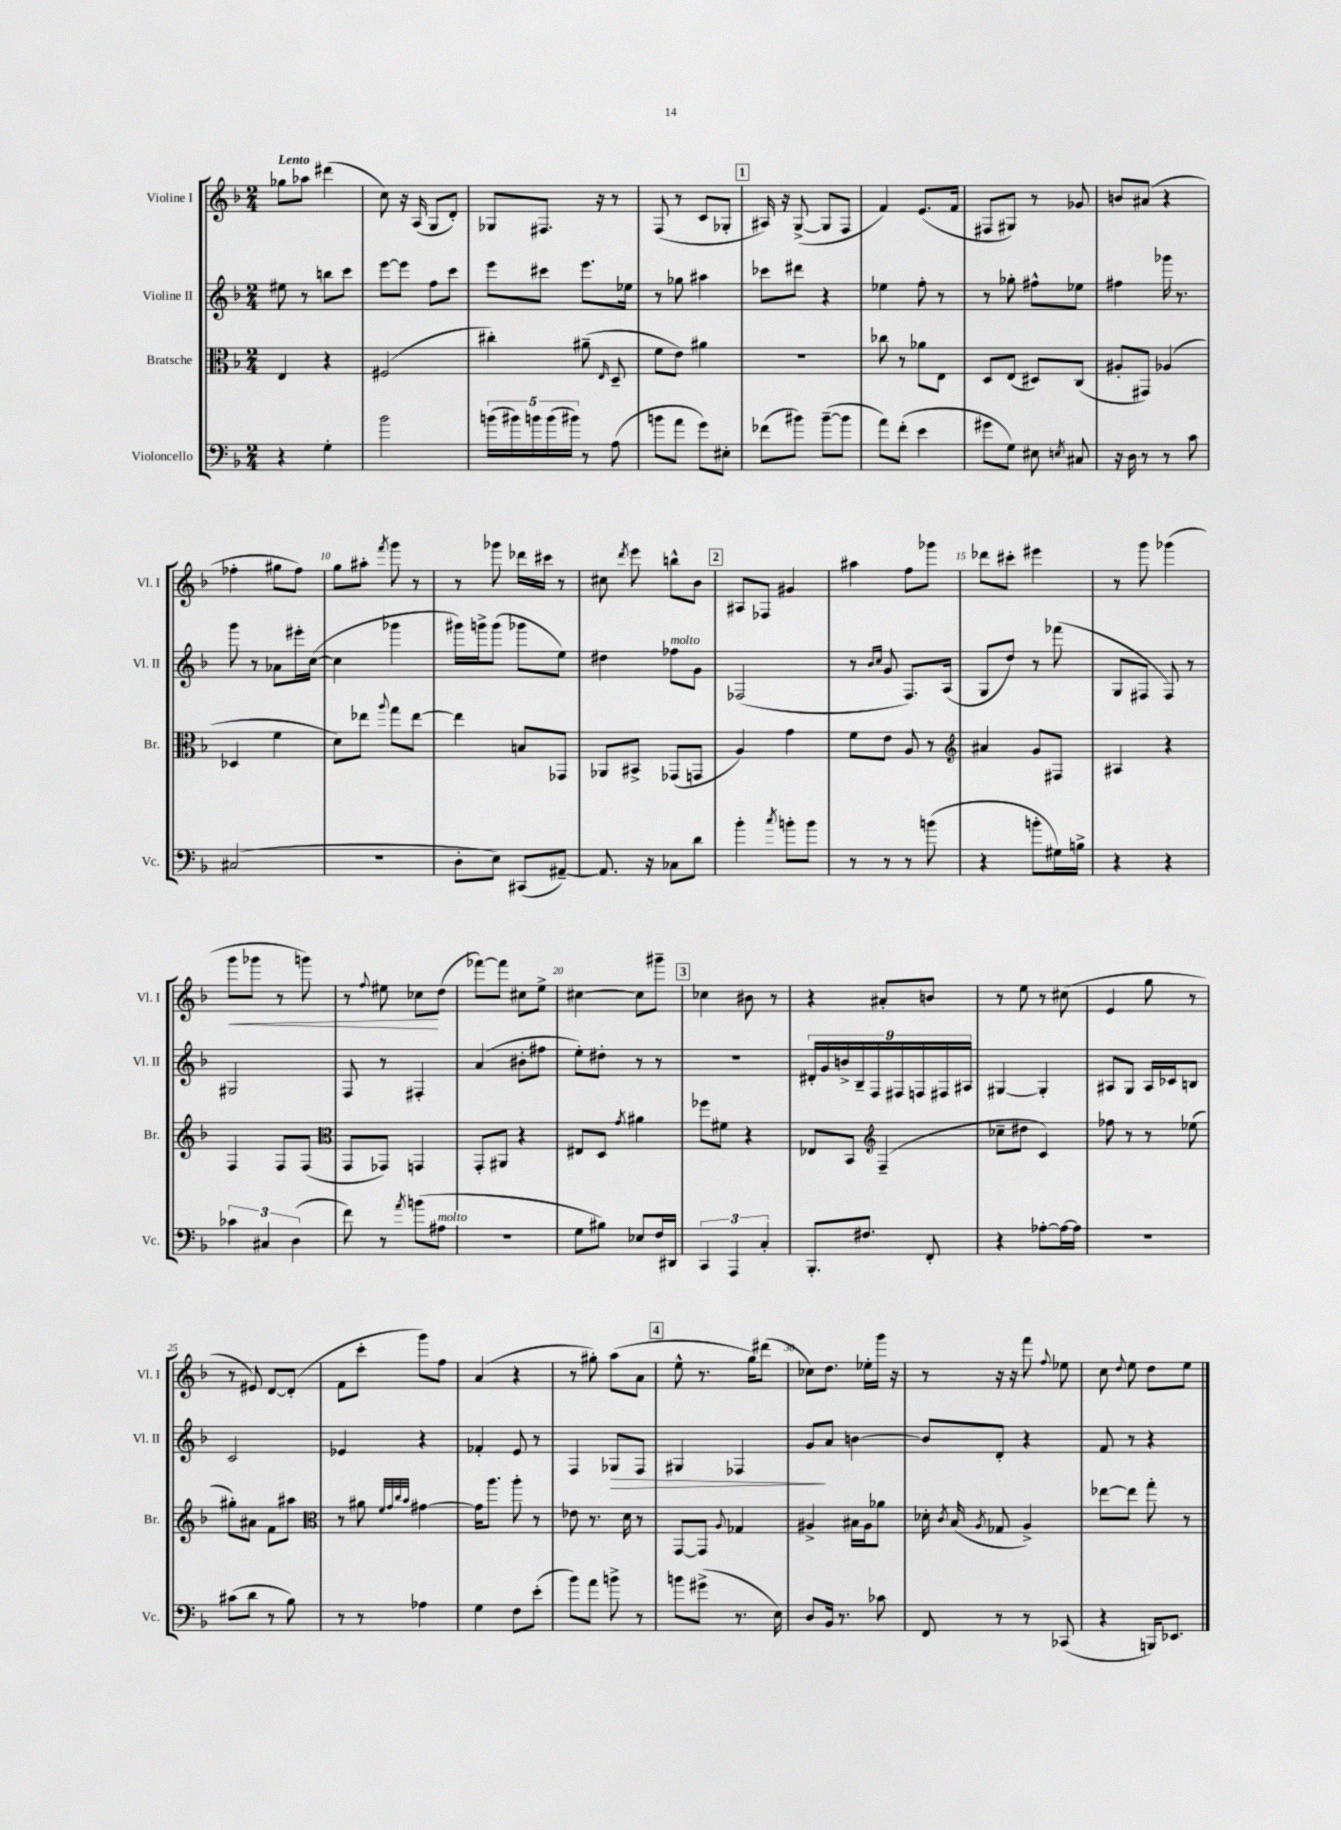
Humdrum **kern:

**kern	**kern	**kern	**dynam	**kern	**dynam
*part4	*part3	*part2	*part2	*part1	*part1
*staff4	*staff3	*staff2	*staff2	*staff1	*staff1
*I"Violoncello	*I"Bratsche	*I"Violine II	*	*I"Violine I	*
*I'Vc.	*I'Br.	*I'Vl. II	*	*I'Vl. I	*
*clefF4	*clefC3	*clefG2	*	*clefG2	*
*k[b-]	*k[b-]	*k[b-]	*	*k[b-]	*
*M2/4	*M2/4	*M2/4	*	*M2/4	*
=1	=1	=1	=1	=1	=1
!	!	!	!	!LO:TX:a:B:t=Lento	!
4r	4E/	8ee#X\	.	8gg-X\L	.
.	.	8r	.	8aa-X\J	.
4G'\	4r	8bbn\L	.	(4ddd#X\	.
.	.	8ccc\J	.	.	.
=2	=2	=2	=2	=2	=2
2b-\	(2F#X/	[8eee\L	.	8cc\)	.
.	.	8eee\J]	.	16r	.
.	.	.	.	(16A/	.
.	.	8ff\L	.	8G/L	.
.	.	8ccc\J	.	8d'/J)	.
=3	=3	=3	=3	=3	=3
(20bn\LL	4cc#X'\)	8eee\L	.	8G-X/L	.
20b#X\)	.	.	.	.	.
20bn\	.	.	.	.	.
.	.	8ccc#X\J	.	8.F#X/J	.
(20b\	.	.	.	.	.
20b#X\JJ)	.	.	.	.	.
8r	(8a#X~\	8.eee\L	.	.	.
.	.	.	.	16r	.
.	16qqE/	.	.	.	.
(8A\	8D~/	.	.	8r	.
.	.	16ee-X\Jk	.	.	.
=4	=4	=4	=4	=4	=4
8bn\L	8f\L	8r	.	(8F/	.
8a\J	8e\J)	8gg-X\	.	8r	.
8g\L)	4a#X\	4aa#X\	.	8c/L	.
8E#X'\J	.	.	.	8G-X'/J	.
!!LO:REH:place=s1:t=1
=5	=5	=5	=5	=5	=5
(8f-X\L	2r	8ccc-X\L	.	16A#X/)	.
.	.	.	.	16r	.
8b#X\J)	.	8ddd#X\J	.	([8G^/	.
([8b#~\L	.	4r	.	8G/L]	.
8b#\J]	.	.	.	8F/J	.
=6	=6	=6	=6	=6	=6
8a\L)	8cc-X\	4ee-X\	.	4f/)	.
(8f'\J	8r	.	.	.	.
4e\	8a-X\L	8ff'\	.	(8.e/L	.
.	8E\J	8r	.	.	.
.	.	.	.	16f/Jk	.
=7	=7	=7	=7	=7	=7
8g#X\L	8D/L	8r	.	8F#X/L	.
8G\J)	(8E/J	8gg-X'\	.	8G#X/J)	.
8E#X\	8D#X/L)	8ff#X^^\L	.	8r	.
8qEn/	.	.	.	.	.
8C#X/	(8C/J	8ee-X\J	.	8g-X/	.
=8	=8	=8	=8	=8	=8
16r	8A#X'/L	4ff#X\	.	8bn/L	.
16D\	.	.	.	.	.
8r	8GG#X/J)	.	.	(8a#X/J	.
8r	(4A-X/	16ggg-X\	.	4r	.
.	.	8.r	.	.	.
8c\	.	.	.	.	.
!!LO:LB:g=z
=9	=9	=9	=9	=9	=9
(2C#X/	4D-X/	8ggg\	.	4ff-X'\	.
.	.	8r	.	.	.
.	4f\	8a-X\L	.	8gg#X\L	.
.	.	16eee#X'\L	.	8ff-\J)	.
.	.	([16cc\JJ	.	.	.
=10	=10	=10	=10	=10	=10
2r	8d\L)	4cc\]	.	8gg\L	.
.	8ee-X\J	.	.	8aa#X'\J	.
.	8qqaa/	.	.	8qfff/	.
.	8gg\L	4ggg-X\	.	8ggg\	.
.	[8ee-\J	.	.	8r	.
=11	=11	=11	=11	=11	=11
8D'\L	4ee-\]	16ggg#X\LL)	.	8r	.
.	.	16gggn^\J	.	.	.
8E\J)	.	(8ggg\J	.	8ggg-X\	.
(8CC#X/L	8Bn/L	8ggg-X\L	.	16ddd-X\LL	.
.	.	.	.	16ccc#X\JJ	.
[8AA#X~/J)	8GG-X/J	8ee\J)	.	8r	.
=12	=12	=12	=12	=12	=12
8.AA#/]	8AA-X/L	4dd#X\	.	8cc#X\	.
.	.	.	.	8qddd/	.
.	8BB#X^/J	.	.	8eee\	.
16r	.	.	.	.	.
!	!	!LO:TX:a:i:t=molto	!	!	!
8C-X\L	(8GG-X/L	8ff-X\L	.	8bbn^^\L	.
8d\J	8GGn/J	8g\J	.	8b-\J	.
!!LO:REH:place=s1:t=2
=13	=13	=13	=13	=13	=13
4b-'\	4A/)	(2F-X/	.	8A#X/L	.
.	.	.	.	8F-X/J	.
8qcc/	.	.	.	.	.
8bn'\L	4g\	.	.	4g#X/	.
8b\J	.	.	.	.	.
=14	=14	=14	=14	=14	=14
8r	8f\L	8r	.	4aa#X\	.
.	.	16qqb-/LL	.	.	.
.	.	16qqcc/JJ	.	.	.
8r	8e\J	8g/	.	.	.
8r	8A/	8.F/L)	.	8ff\L	.
(8bn\	8r	.	.	8ggg-X\J	.
.	.	(16A/Jk	.	.	.
=15	=15	=15	=15	=15	=15
*	*clefG2	*	*	*	*
4r	4a#X/	8G/L	.	8ddd-X\L	.
.	.	8dd/J)	.	8ccc#X'\J	.
8bn'\L	8g/L	8r	.	4eee#X\	.
16G#X\L)	8F#X/J	(8fff-X\	.	.	.
16Bn^\JJ	.	.	.	.	.
=16	=16	=16	=16	=16	=16
4r	4A#X/	8G/L	.	8r	.
.	.	8F#X/J	.	8ggg\	.
4r	4r	8F#/)	.	(4ggg-X\	.
.	.	8r	.	.	.
!!LO:LB:g=z
=17	=17	=17	=17	=17	=17
!	!	!	!	!	!LO:HP:b
6c-X\	4F/	2G#X/	.	8ggg\L	<
.	.	.	.	8ggg-X\J	.
6C#X/	.	.	.	.	.
.	8F/L	.	.	8r	.
(6D\	.	.	.	.	.
.	(8F/J	.	.	8gggn\)	.
=18	=18	=18	=18	=18	=18
*	*clefC3	*	*	*	*
8f\)	8GG/L	8F/	.	8r	.
.	.	.	.	8qqff/	.
8r	8GG-X/J)	8r	.	8ee#X\	.
8qa/	.	.	.	.	.
(8bn\L	4GGn/	4F#X'/	.	8cc-X\L	.
!LO:TX:a:i:t=molto	!	!	!	!	!
8A#X\J	.	.	.	(8dd\J	[
=19	=19	=19	=19	=19	=19
2r	8GG'/L	(4a/	.	[8fff-X\L)	.
.	8AA#X/J	.	.	8fff-\J]	.
.	4r	8b#X'\L	.	8cc#X\L	.
.	.	8ff#X\J	.	8ee^\J	.
=20	=20	=20	=20	=20	=20
8G\L	8E#X/L	8ee'\L)	.	[4cc#X\	.
8B#X\J)	8D/J	8dd#X'\J	.	.	.
.	8qg/	.	.	.	.
8E-X/L	4a#X\	8r	.	8cc#\L]	.
16F/L	.	8r	.	8ggg#X~\J	.
16DD#X/JJ	.	.	.	.	.
!!LO:REH:place=s1:t=3
=21	=21	=21	=21	=21	=21
6CC/	8ff-X\L	2r	.	4cc-X\	.
.	8f#X\J	.	.	.	.
6AAA/	.	.	.	.	.
.	4r	.	.	8b#X\	.
6C'/	.	.	.	.	.
.	.	.	.	8r	.
=22	=22	=22	=22	=22	=22
8.BBB-'/L	8E-X/L	18d#X'/LL	.	4r	.
.	.	18g/	.	.	.
.	.	18bn^/	.	.	.
.	8BB-/J	.	.	.	.
.	.	18B-~/	.	.	.
8.F#X/J	.	.	.	.	.
.	.	18F/	.	.	.
*	*clefG2	*	*	*	*
.	(4F~/	.	.	8a#X'/L	.
.	.	18F#X/	.	.	.
.	.	18Fn/	.	.	.
8FF'/	.	.	.	8bn/J	.
.	.	18F#X/	.	.	.
.	.	18A#X/JJ	.	.	.
=23	=23	=23	=23	=23	=23
4r	8cc-X~\L	[4G#X/	.	8r	.
.	8dd#X\J	.	.	8ee\	.
[8A-X'\L	4c/)	4G#'/]	.	8r	.
16A-\L_	.	.	.	(8cc#X\	.
16A-\JJ]	.	.	.	.	.
=24	=24	=24	=24	=24	=24
2r	8ff-X\	8A#X/L	.	4e/	.
.	8r	8G/J	.	.	.
.	8r	16A#/LL	.	8gg\	.
.	.	16c-X/J	.	.	.
.	(8ee-X\	8Bn/J	.	8r	.
!!LO:LB:g=z
=25	=25	=25	=25	=25	=25
(8c#X\L	8gg#X'\L)	2c/	.	8r	.
8d\J	8a#X\J	.	.	8e#X/)	.
8r	8f\L	.	.	[8d/L	.
8B-\)	8aa#X\J	.	.	(8d'/J]	.
=26	=26	=26	=26	=26	=26
*	*clefC3	*	*	*	*
8r	8r	4e-X/	.	8f\L	.
8r	8a#X\	.	.	8ccc'\J	.
.	32qqf/LLL	.	.	.	.
.	32qqg/	.	.	.	.
.	32qqcc/	.	.	.	.
.	32qqb-/JJJ	.	.	.	.
4A-X\	[4g#X\	4r	.	8ggg\L)	.
.	.	.	.	8ff\J	.
=27	=27	=27	=27	=27	=27
4G\	16g#\KL]	4f-X'/	.	(4a/	.
.	8.aa\J	.	.	.	.
8F\L	8aa'\	8e/	.	4r	.
(8e'\J	8r	8r	.	.	.
=28	=28	=28	=28	=28	=28
8b-\L)	8e-X\	4F/	.	8r	.
8a\J	8.r	.	.	8gg#X'\)	.
!	!	!	!LO:HP:b	!	!
8bn^\	.	8G-X/L	>	(8aa\L	.
.	16d\	.	.	.	.
8r	8r	8F/J	.	8a\J	.
!!LO:REH:place=s1:t=4
=29	=29	=29	=29	=29	=29
8bn\L	[8GG/L	4G#X/	.	8ee^^\	.
(8g#X^\J	8GG/J]	.	.	8.r	.
.	8qqA/	.	.	.	.
8.r	4G-X/	4F-X/	.	.	.
.	.	.	.	16gg\KL)	.
.	.	.	.	(8ddd#X\J	.
16E\)	.	.	.	.	.
=30	=30	=30	=30	=30	=30
8D/L	4A#X^/	8g/L	.	8cc-X\L)	.
16BB-/Jk	.	8a/J	]	8.dd\J	.
8.r	.	.	.	.	.
.	16B#X\LL	[4bn\	.	.	.
.	16A#\J	.	.	16ee-X'\LL	.
8c-X\	8a-X\J	.	.	16ggg\JJ	.
.	.	.	.	16r	.
=31	=31	=31	=31	=31	=31
8FF/	16d-X'\	8b/L]	.	8r	.
.	8qc/	.	.	.	.
.	(16B-/	.	.	.	.
.	8qA/	.	.	.	.
8r	8G-X/	8d'/J	.	16r	.
.	.	.	.	16r	.
8r	4A^/)	4r	.	8fff\	.
.	.	.	.	8qqff/	.
(8CC-X/	.	.	.	8ee-X\	.
=32	=32	=32	=32	=32	=32
4r	[8ee-X\L	8f/	.	8cc\	.
.	.	.	.	8qqdd/	.
.	8ee-\J]	8r	.	8ee\	.
16BBBn/KL)	8gg'\	4r	.	8dd\L	.
8.EE-X/J	.	.	.	.	.
.	8r	.	.	8ee\J	.
==	==	==	==	==	==
*-	*-	*-	*-	*-	*-
